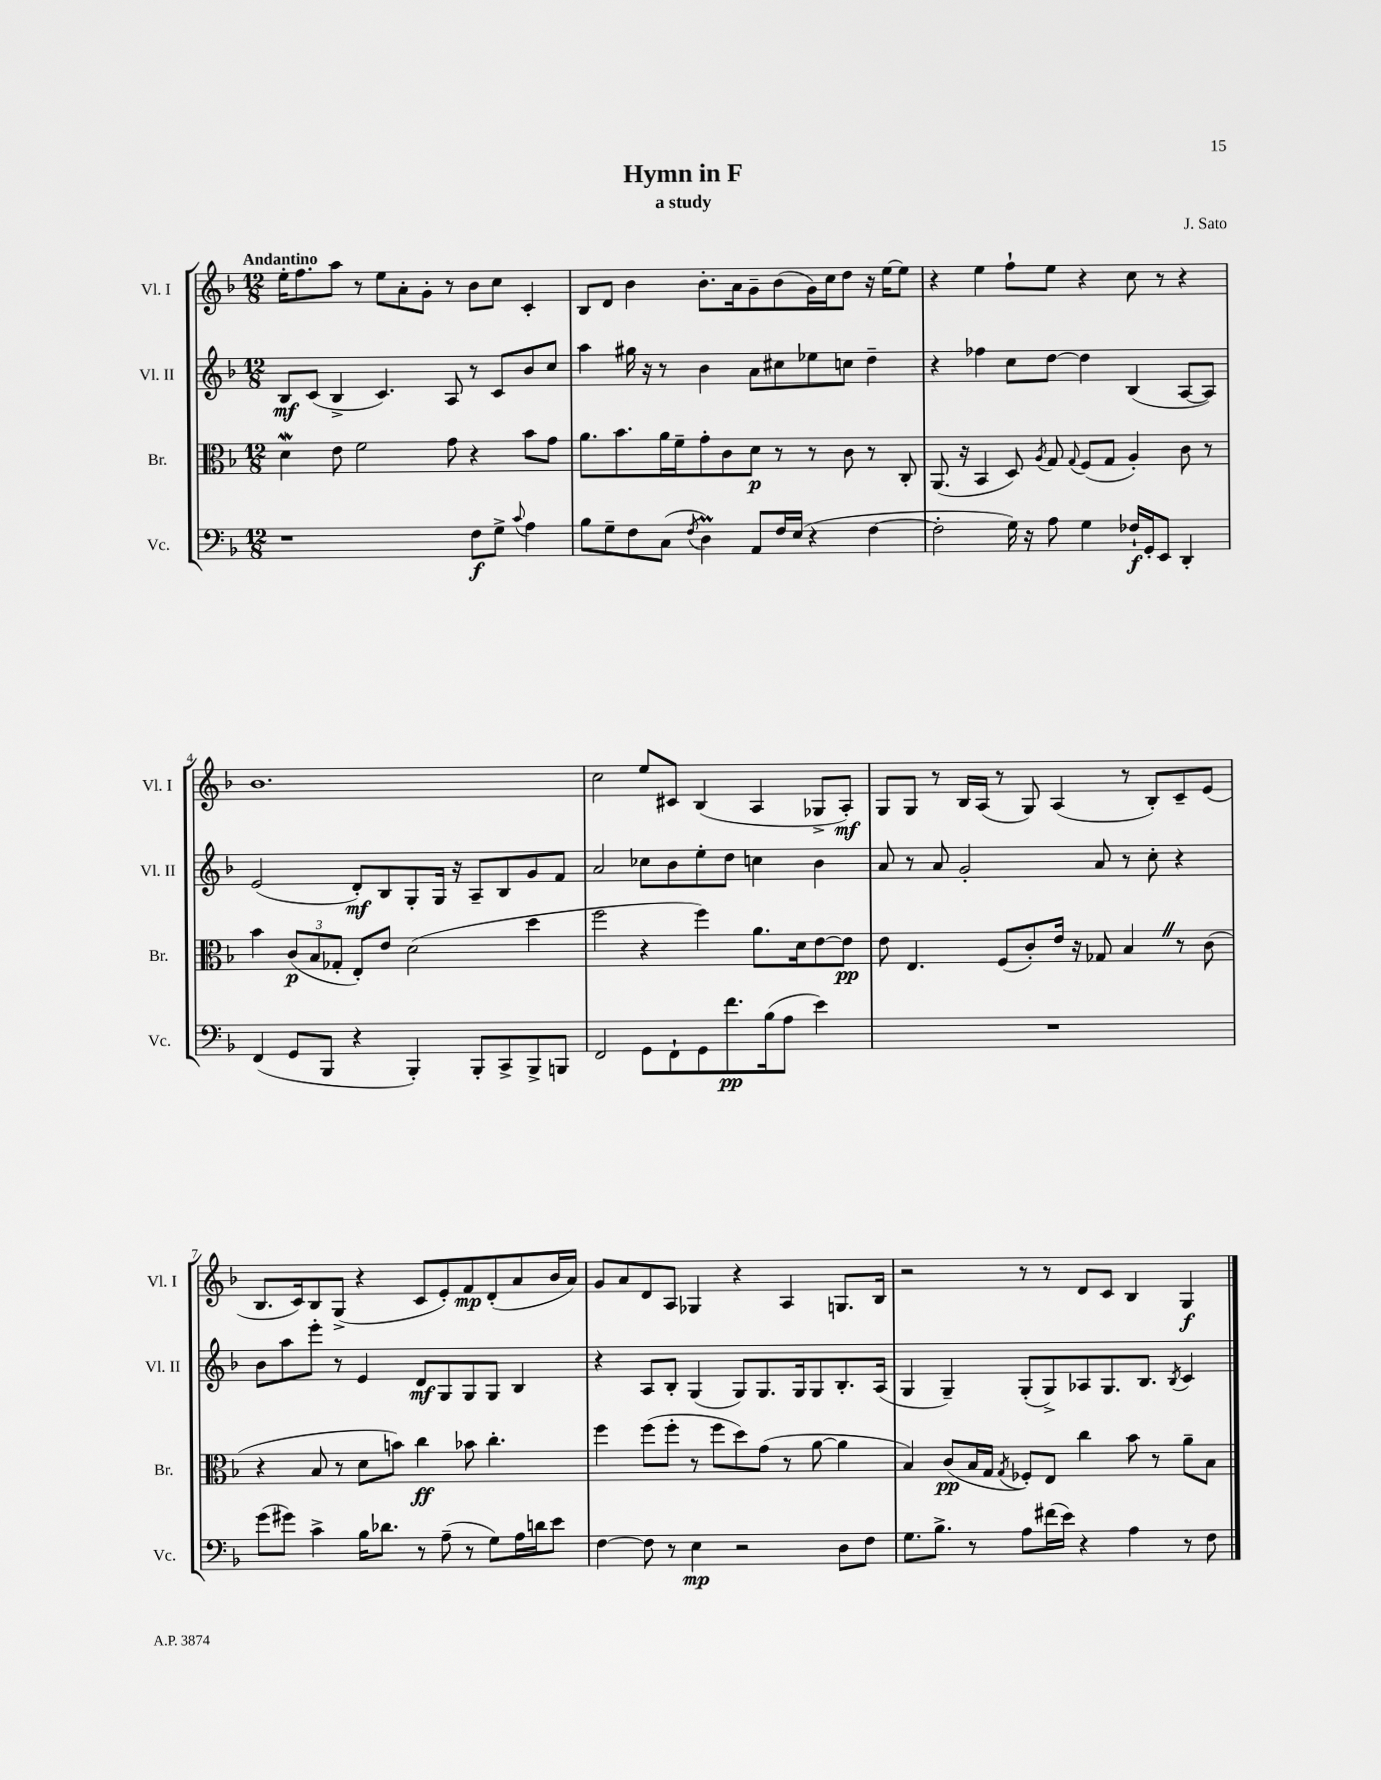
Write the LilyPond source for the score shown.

\header { title = "Hymn in F" composer = "J. Sato" subtitle = "a study" }
<<
\new StaffGroup <<
\new Staff = "s0" \with { instrumentName = "Vl. I" shortInstrumentName = "Vl. I" } {
    \clef treble \key f \major \numericTimeSignature \time 12/8 \tempo "Andantino"
    \autoBeamOff e''16[-. f''8. a''8] r8 e''8[ a'8-. g'8]-. r8 bes'8[ c''8] c'4-. |
    bes8[ d'8] bes'4 bes'8.[-. a'16 g'8-- bes'8( g'16) c''16 d''8] r16 e''16[~ e''8] |
    r4 e''4 f''8[-! e''8] r4 c''8 r8 r4 |
    bes'1. |
    c''2 e''8[ cis'8] bes4( a4 ges8[-> a8]-.\mf) |
    g8[ g8] r8 bes16[ a16]( r8 g8) a4( r8 bes8[-.) c'8-- e'8]( |
    bes8.[ c'16) bes8 g8]->( r4 c'8[ e'8-.) f'8\mp d'8-.( a'8 bes'16 a'16]) |
    g'8[ a'8 d'8 a8] ges4 r4 a4 g8.[ bes16] |
    r2 r8 r8 d'8[ c'8] bes4 g4\f \bar "|." |
}
\new Staff = "s1" \with { instrumentName = "Vl. II" shortInstrumentName = "Vl. II" } {
    \clef treble \key f \major \numericTimeSignature \time 12/8
    \autoBeamOff bes8[\mf c'8]( bes4-> c'4.) a8 r8 c'8[ bes'8 c''8] |
    a''4 gis''16 r16 r8 bes'4 a'8[ cis''8 ees''8 c''8] d''4-- |
    r4 fes''4 c''8[ d''8]~ d''4 bes4( a8[~ a8]) |
    e'2( d'8[-.\mf) bes8 g8-. g16] r16 a8[-- bes8 g'8 f'8] |
    a'2 ces''8[ bes'8 e''8-. d''8] c''4 bes'4 |
    a'8 r8 a'8 g'2-. a'8 r8 c''8-. r4 |
    bes'8[ a''8 e'''8]-. r8 e'4 d'8[\mf g8 g8 g8] bes4 |
    r4 a8[ bes8]-. g4( g8[) g8. g16 g8 bes8.-. a16]( |
    g4 g4--) g8[-.( g8->) aes8 g8. bes8.] \acciaccatura { bes8 } c'4 \bar "|." |
}
\new Staff = "s2" \with { instrumentName = "Br." shortInstrumentName = "Br." } {
    \clef alto \key f \major \numericTimeSignature \time 12/8
    \autoBeamOff d'4\mordent e'8 f'2 g'8 r4 bes'8[ g'8] |
    a'8.[ bes'8. a'16 f'16-- g'8-. c'8 d'8]\p r8 r8 c'8 r8 c8-. |
    a,8.( r16 bes,4 d8) \acciaccatura { a8 } g8 \appoggiatura { g8 } f8[( g8] a4-.) c'8 r8 |
    bes'4 \tuplet 3/2 { c'8[\p( bes8 ges8]-. } e8[-.) e'8] d'2( d''4 |
    f''2 r4 f''4) a'8.[ d'16 e'8~ e'8]\pp |
    e'8 e4. f8[( c'8-.) e'16] r16 ges8 bes4 \once \override BreathingSign.text = \markup { \musicglyph "scripts.caesura.straight" } \breathe r8 c'8( |
    r4 bes8 r8 d'8[ b'8]) c''4\ff bes'8 c''4.-. |
    f''4 f''8[( f''8]-. r8 f''8[ d''8) g'8]( r8 a'8~ a'4 |
    bes4) c'8[\pp( bes16 g16] \acciaccatura { g8 } fes8[-.) e8] c''4 bes'8 r8 a'8[-- bes8] \bar "|." |
}
\new Staff = "s3" \with { instrumentName = "Vc." shortInstrumentName = "Vc." } {
    \clef bass \key f \major \numericTimeSignature \time 12/8
    \autoBeamOff r1 f8[\f g8]-> \appoggiatura { c'8 } a4 |
    bes8[ g8-- f8 c8]( \acciaccatura { f8 } d4\prall) a,8[ f16 e16]( r4 f4~ |
    f2-. g16) r16 a8 g4 fes16[-!\f g,16-. e,8] d,4-. |
    f,4( g,8[ bes,,8] r4 bes,,4-.) bes,,8[-. c,8-> bes,,8-> b,,8] |
    f,2 g,8[ f,8-! g,8 f'8.\pp bes16( a8] e'4) |
    R1. |
    g'8[( gis'8]) c'4-> bes16[ des'8.] r8 a8--( r8 g8[) a16 d'16 e'8] |
    f4~ f8 r8 e4\mp r2 d8[ f8] |
    g8.[ bes8.]-> r8 a8[ fis'16( e'16]) r4 a4 r8 f8 \bar "|." |
}
>>
>>
